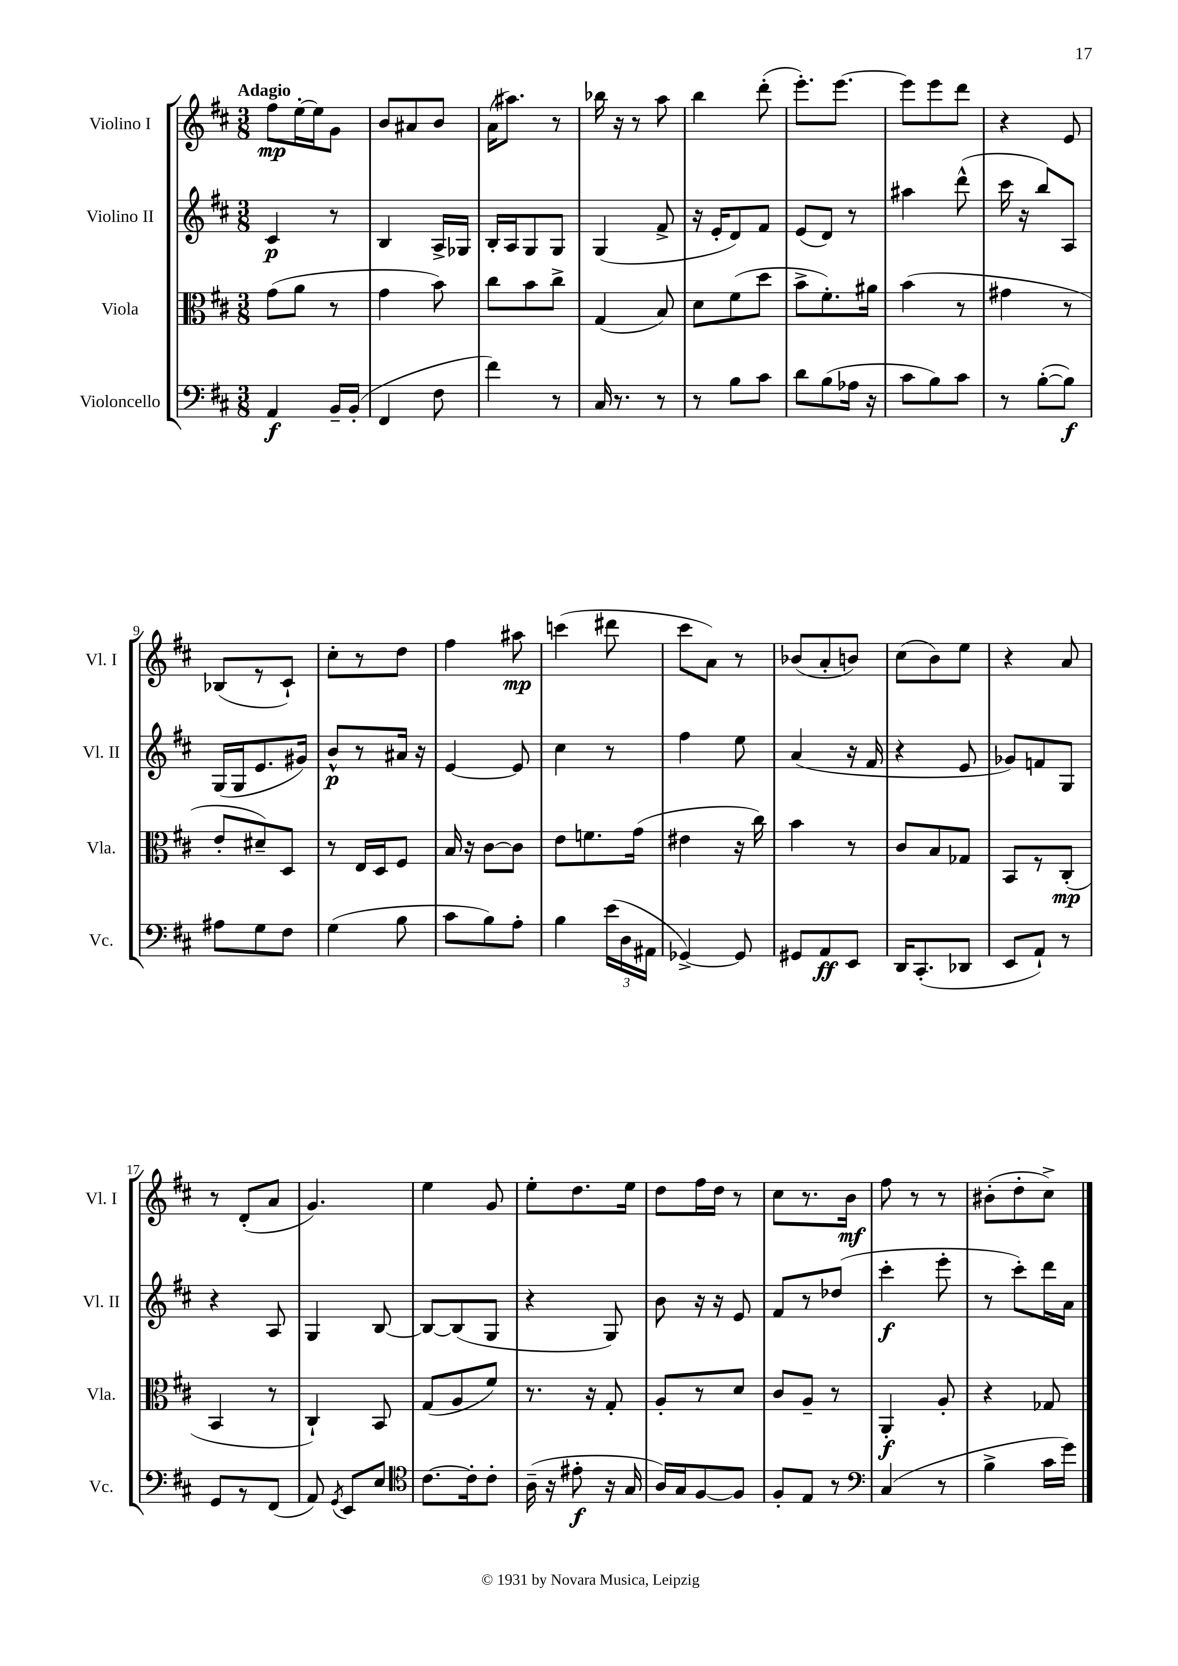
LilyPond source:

<<
\new StaffGroup <<
\new Staff = "s0" \with { instrumentName = "Violino I" shortInstrumentName = "Vl. I" } {
    \clef treble \key d \major \numericTimeSignature \time 3/8 \tempo "Adagio"
    \autoBeamOff fis''8[\mp e''16~-. e''16 g'8] |
    b'8[ ais'8 b'8] |
    a'16[( ais''8.]) r8 |
    bes''16 r16 r8 a''8 |
    b''4 d'''8-.( |
    e'''8.[-.) e'''8.]~ |
    e'''8[ e'''8 d'''8] |
    r4 e'8 |
    bes8[( r8 cis'8]-!) |
    cis''8[-. r8 d''8] |
    fis''4 ais''8\mp |
    c'''4( dis'''8 |
    cis'''8[ a'8]) r8 |
    bes'8[( a'8-. b'8]) |
    cis''8[( b'8) e''8] |
    r4 a'8 |
    r8 d'8[-.( a'8] |
    g'4.) |
    e''4 g'8 |
    e''8[-. d''8. e''16] |
    d''8[ fis''16 d''16] r8 |
    cis''8[ r8. b'16]\mf |
    fis''8 r8 r8 |
    bis'8[-.( d''8-. cis''8]->) \bar "|." |
}
\new Staff = "s1" \with { instrumentName = "Violino II" shortInstrumentName = "Vl. II" } {
    \clef treble \key d \major \numericTimeSignature \time 3/8
    \autoBeamOff cis'4\p r8 |
    b4 a16[-> ges16] |
    b16[-. a16 g8 g8] |
    g4( fis'8-> |
    r16 e'16[-. d'8) fis'8] |
    e'8[( d'8]) r8 |
    ais''4 d'''8-^( |
    cis'''16 r16 b''8[) a8] |
    g16[( g16 e'8. gis'16]) |
    b'8[-^\p r8 ais'16] r16 |
    e'4~ e'8 |
    cis''4 r8 |
    fis''4 e''8 |
    a'4( r16 fis'16 |
    r4 e'8 |
    ges'8[) f'8 g8] |
    r4 a8 |
    g4 b8~ |
    b8[~ b8( g8] |
    r4 g8) |
    b'8 r16 r16 e'8 |
    fis'8[ r8 des''8]( |
    cis'''4-.\f e'''8-. |
    r8 cis'''8[-.) d'''16 a'16] \bar "|." |
}
\new Staff = "s2" \with { instrumentName = "Viola" shortInstrumentName = "Vla." } {
    \clef alto \key d \major \numericTimeSignature \time 3/8
    \autoBeamOff g'8[( a'8] r8 |
    g'4 b'8) |
    cis''8[ b'8 cis''8]-> |
    g4( b8) |
    d'8[ fis'8( d''8] |
    b'8[-> fis'8.-.) ais'16] |
    b'4( r8 |
    gis'4 r8 |
    e'8[-. dis'8--) d8] |
    r8 e16[ d16 fis8] |
    b16 r16 cis'8[~ cis'8] |
    e'8[ f'8. g'16]( |
    eis'4 r16 cis''16) |
    b'4 r8 |
    cis'8[ b8 ges8] |
    b,8[ r8 cis8]-.\mp( |
    b,4 r8 |
    cis4-!) b,8 |
    g8[( a8 fis'8]) |
    r8. r16 g8-. |
    a8[-. r8 d'8] |
    cis'8[ a8]-- r8 |
    a,4-.\f a8-. |
    r4 ges8 \bar "|." |
}
\new Staff = "s3" \with { instrumentName = "Violoncello" shortInstrumentName = "Vc." } {
    \clef bass \key d \major \numericTimeSignature \time 3/8
    \autoBeamOff a,4\f b,16[-- b,16]-.( |
    fis,4 fis8 |
    fis'4) r8 |
    cis16 r8. r8 |
    r8 b8[ cis'8] |
    d'8[ b8( aes16] r16 |
    cis'8[ b8) cis'8] |
    r8 b8[~-.( b8]\f) |
    ais8[ g8 fis8] |
    g4( b8 |
    cis'8[ b8) a8]-. |
    b4 \tuplet 3/2 { e'16[( d16 ais,16] } |
    ges,4~->) ges,8 |
    gis,8[ a,8\ff e,8] |
    d,16[ cis,8.-.( des,8] |
    e,8[ a,8]-!) r8 |
    g,8[ r8 fis,8]( |
    a,8) \acciaccatura { g,8 } e,8[ e8] |
    \clef tenor cis'8.[~ cis'16-. cis'8]-. |
    a16--( r16 eis'8-.\f r16 g16 |
    a16[) g16 fis8~ fis8] |
    fis8[-. e8] r8 |
    \clef bass cis4( r8 |
    b4-> cis'16[ g'16]) \bar "|." |
}
>>
>>
